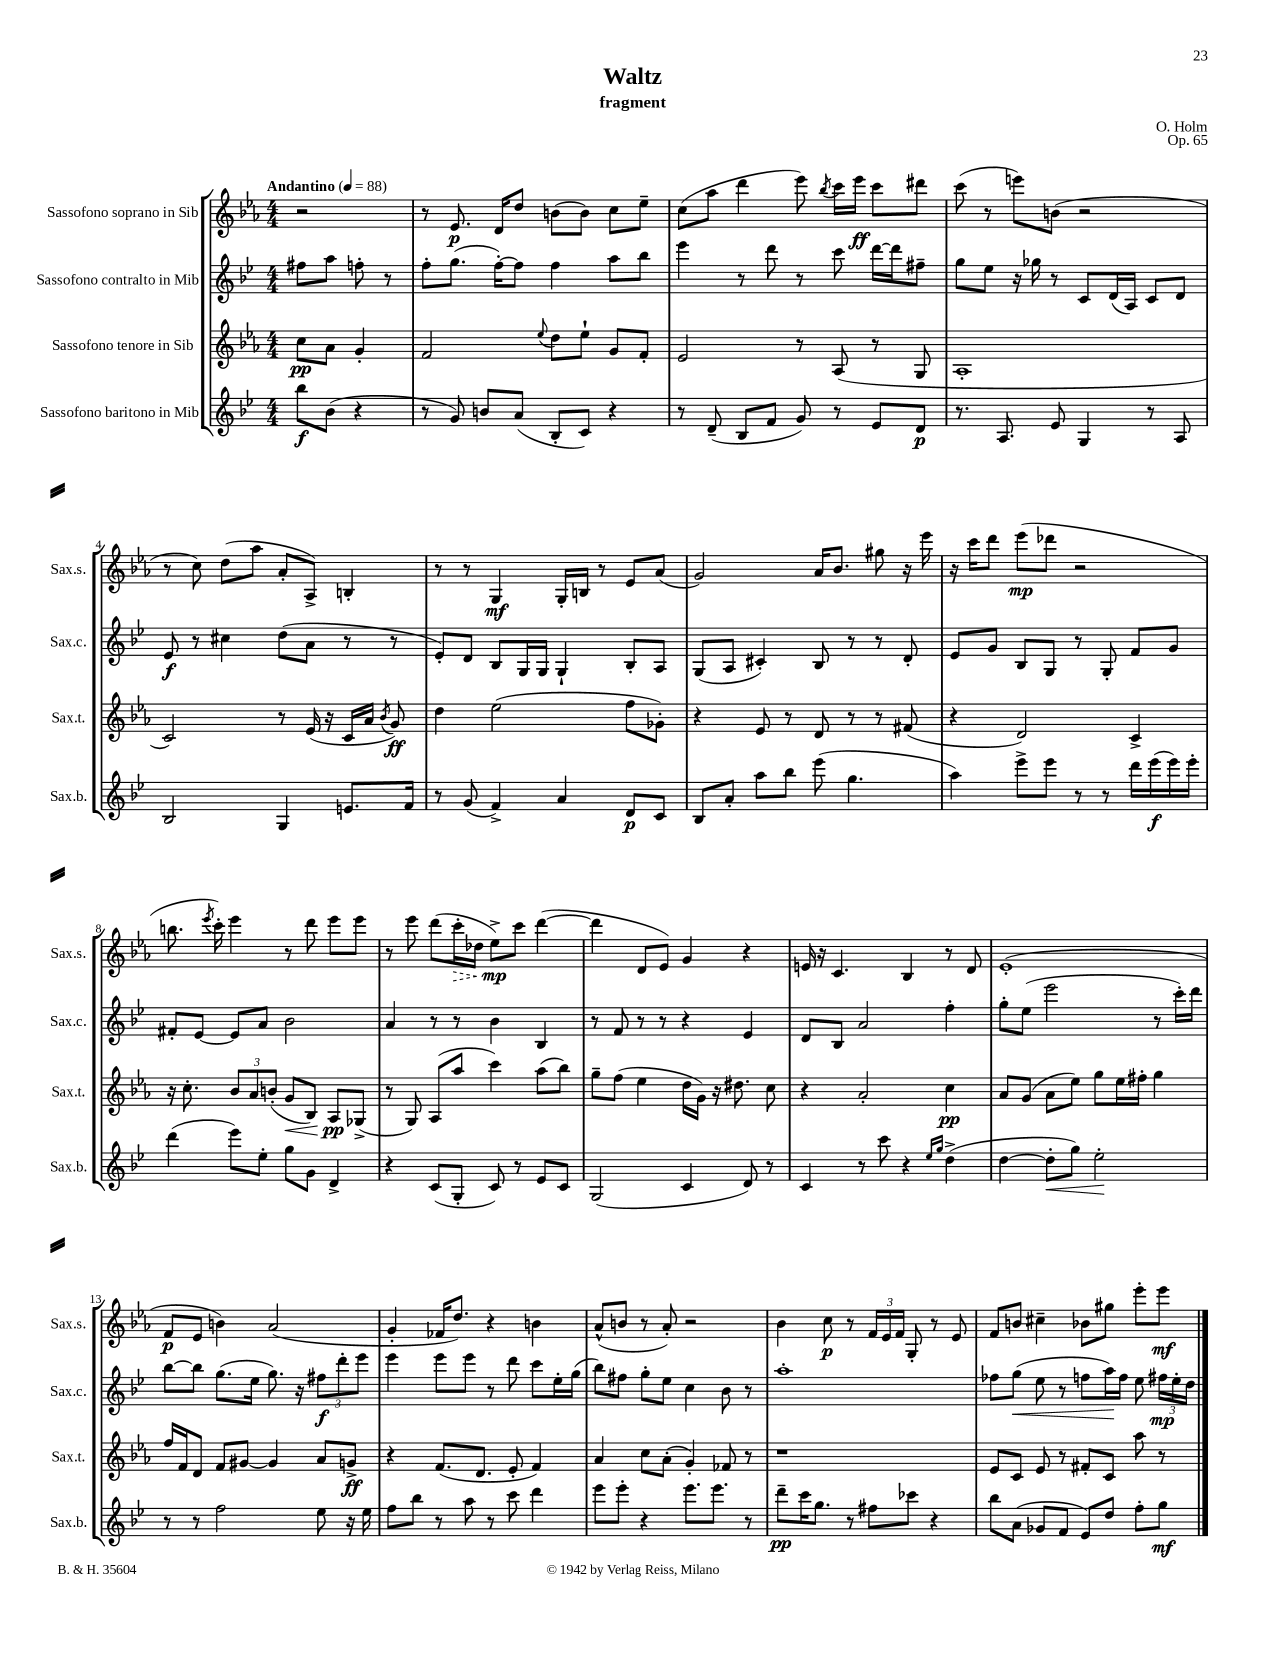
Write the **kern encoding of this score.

**kern	**dynam	**kern	**dynam	**kern	**dynam	**kern	**dynam
*part4	*part4	*part3	*part3	*part2	*part2	*part1	*part1
*staff4	*staff4	*staff3	*staff3	*staff2	*staff2	*staff1	*staff1
*I"Sassofono baritono in Mib	*	*I"Sassofono tenore in Sib	*	*I"Sassofono contralto in Mib	*	*I"Sassofono soprano in Sib	*
*I'Sax.b.	*	*I'Sax.t.	*	*I'Sax.c.	*	*I'Sax.s.	*
*clefG2	*	*clefG2	*	*clefG2	*	*clefG2	*
*k[b-e-]	*	*k[b-e-a-]	*	*k[b-e-]	*	*k[b-e-a-]	*
*M4/4	*	*M4/4	*	*M4/4	*	*M4/4	*
*MM88	*	*MM88	*	*MM88	*	*MM88	*
=	=	=	=	=	=	=	=
!	!	!	!	!	!	!LO:TX:a:B:t=Andantino	!
8bb-\L	f	8cc\L	pp	8ff#X\L	.	2r	.
(8b-\J	.	8a-\J	.	8aa\J	.	.	.
4r	.	4g'/	.	8ffn'\	.	.	.
.	.	.	.	8r	.	.	.
=1	=1	=1	=1	=1	=1	=1	=1
8r	.	2f/	.	8ff'\L	.	8r	.
8g/)	.	.	.	(8.gg\J	.	8.e-/	p
8bn/L	.	.	.	.	.	.	.
.	.	.	.	[16ff'\KL)	.	16d/KL	.
(8a/J	.	.	.	8ff\J]	.	8dd/J	.
.	.	8qqee-/	.	.	.	.	.
8B-'/L	.	8dd\L	.	4ff\	.	(8bn\L	.
8c/J)	.	8ee-`\J	.	.	.	8b\J)	.
4r	.	8g/L	.	8aa\L	.	8cc\L	.
.	.	8f'/J	.	8bb-\J	.	8ee-~\J	.
=2	=2	=2	=2	=2	=2	=2	=2
8r	.	2e-/	.	4eee-\	.	(8cc\L	.
(8d~/	.	.	.	.	.	8aa-\J	.
8B-/L	.	.	.	8r	.	4ddd\	.
8f/J	.	.	.	8ddd\	.	.	.
8g/)	.	8r	.	8r	.	8eee-\)	.
.	.	.	.	.	.	8qbb-/	.
8r	.	(8A-/	.	8ccc\	.	16ccc\LL	.
.	.	.	.	.	.	16eee-\JJ	ff
8e-/L	.	8r	.	[16ddd\LL	.	8ccc\L	.
.	.	.	.	16ddd\J]	.	.	.
8d/J	p	8G/	.	8ff#X~\J	.	8ddd#X\J	.
=3	=3	=3	=3	=3	=3	=3	=3
8.r	.	1A-'	.	8gg\L	.	(8ccc\	.
.	.	.	.	8ee-\J	.	8r	.
8.A/	.	.	.	.	.	.	.
.	.	.	.	16r	.	8eeen\L)	.
.	.	.	.	16gg-X\	.	.	.
8e-/	.	.	.	8r	.	(8bn\J	.
4G/	.	.	.	8c/L	.	2r	.
.	.	.	.	(16d/L	.	.	.
.	.	.	.	16A/JJ)	.	.	.
8r	.	.	.	8c/L	.	.	.
8A/	.	.	.	8d/J	.	.	.
!!LO:LB:g=z
=4	=4	=4	=4	=4	=4	=4	=4
2B-/	.	2c/)	.	8e-/	f	8r	.
.	.	.	.	8r	.	8cc\)	.
.	.	.	.	4cc#X\	.	(8dd\L	.
.	.	.	.	.	.	8aa-\J	.
4G/	.	8r	.	(8dd\L	.	8a-'/L	.
.	.	(16e-/	.	8a\J	.	8A-^/J)	.
.	.	16r	.	.	.	.	.
8.en/L	.	16c/LL	.	8r	.	4Bn'/	.
.	.	16a-/JJ	.	.	.	.	.
.	.	8qb-/	.	.	.	.	.
.	.	8g/)	ff	8r	.	.	.
16f/Jk	.	.	.	.	.	.	.
=5	=5	=5	=5	=5	=5	=5	=5
8r	.	4dd\	.	8e-'/L)	.	8r	.
(8g/	.	.	.	8d/J	.	8r	.
4f^/)	.	(2ee-\	.	8B-/L	.	4G/	mf
.	.	.	.	16G/L	.	.	.
.	.	.	.	16G/JJ	.	.	.
4a/	.	.	.	4G`/	.	16G'/LL	.
.	.	.	.	.	.	16Bn/JJ	.
.	.	.	.	.	.	8r	.
8d/L	p	8ff\L	.	8B-'/L	.	8e-/L	.
8c/J	.	8g-X'\J)	.	8A/J	.	(8a-/J	.
=6	=6	=6	=6	=6	=6	=6	=6
8B-/L	.	4r	.	(8G/L	.	2g/)	.
8a'/J	.	.	.	8A/J	.	.	.
8aa\L	.	8e-/	.	4c#X'/)	.	.	.
8bb-\J	.	8r	.	.	.	.	.
(8eee-\	.	8d/	.	8B-/	.	16a-/KL	.
.	.	.	.	.	.	8.b-/J	.
4.gg\	.	8r	.	8r	.	.	.
.	.	8r	.	8r	.	8gg#X\	.
.	.	(8f#X/	.	8d'/	.	16r	.
.	.	.	.	.	.	16eee-\	.
=7	=7	=7	=7	=7	=7	=7	=7
4aa\)	.	4r	.	8e-/L	.	16r	.
.	.	.	.	.	.	16ccc\KL	.
.	.	.	.	8g/J	.	8ddd\J	.
8eee-^\L	.	2d/)	.	8B-/L	.	(8eee-\L	mp
8eee-\J	.	.	.	8G/J	.	8ddd-X\J	.
8r	.	.	.	8r	.	2r	.
8r	.	.	.	8G'/	.	.	.
16ddd\LL	.	4c^/	.	8f/L	.	.	.
(16eee-\	f	.	.	.	.	.	.
16eee-\)	.	.	.	8g/J	.	.	.
16eee-'\JJ	.	.	.	.	.	.	.
!!LO:LB:g=z
=8	=8	=8	=8	=8	=8	=8	=8
(4ddd\	.	16r	.	8f#X'/L	.	8.bbn\	.
.	.	8.cc'\	.	.	.	.	.
.	.	.	.	[8e-/J	.	.	.
.	.	.	.	.	.	8qeee-/	.
.	.	.	.	.	.	16ccc'\)	.
8eee-\L)	.	12b-/L	.	8e-/L]	.	4eee-\	.
.	.	12a-/	.	.	.	.	.
8ee-'\J	.	.	.	8a/J	.	.	.
.	.	(12bn'/J	.	.	.	.	.
!	!	!	!LO:HP:b	!	!	!	!
8gg\L	.	8g/L	<	2b-\	.	8r	.
8g\J	.	8B-/J)	.	.	.	8ddd\	.
4d^/	.	8A-/L	pp	.	.	8eee-\L	.
.	.	(8G-X^/J	[	.	.	8eee-\J	.
=9	=9	=9	=9	=9	=9	=9	=9
4r	.	8r	.	4a/	.	8r	.
.	.	8G/)	.	.	.	8eee-\	.
(8c/L	.	(8A-/L	.	8r	.	(8ddd\L	.
!	!	!	!	!	!	!	!LO:HP:b
8G'/J	.	8aa-/J	.	8r	.	16ccc'\L	>
.	.	.	.	.	.	16dd-X\JJ	.
8c/)	.	4ccc\)	.	4b-\	.	8ee-^\L)	mp
8r	.	.	.	.	.	8ccc\J	]
8e-/L	.	(8aa-\L	.	4B-/	.	([4ddd\	.
8c/J	.	8bb-\J)	.	.	.	.	.
=10	=10	=10	=10	=10	=10	=10	=10
(2G/	.	8gg~\L	.	8r	.	4ddd\]	.
.	.	(8ff\J	.	8f/	.	.	.
.	.	4ee-\	.	8r	.	8d/L	.
.	.	.	.	8r	.	8e-/J)	.
4c/	.	16dd\LL	.	4r	.	4g/	.
.	.	16g\JJ)	.	.	.	.	.
.	.	16r	.	.	.	.	.
.	.	8.dd#X\	.	.	.	.	.
8d/)	.	.	.	4e-/	.	4r	.
8r	.	8cc\	.	.	.	.	.
=11	=11	=11	=11	=11	=11	=11	=11
4c/	.	4r	.	8d/L	.	16en/	.
.	.	.	.	.	.	16r	.
.	.	.	.	8B-/J	.	4.c/	.
8r	.	2a-'/	.	2a/	.	.	.
8ccc\	.	.	.	.	.	.	.
4r	.	.	.	.	.	4B-/	.
16qqee-/LL	.	.	.	.	.	.	.
16qqgg/JJ	.	.	.	.	.	.	.
(4dd^\	.	4cc\	pp	4ff'\	.	8r	.
.	.	.	.	.	.	8d/	.
=12	=12	=12	=12	=12	=12	=12	=12
[4dd\	.	8a-/L	.	8gg'\L	.	(1e-'	.
.	.	(8g/J	.	(8ee-\J	.	.	.
!	!LO:HP:b	!	!	!	!	!	!
8dd'\L]	<	8a-\L	.	2eee-\	.	.	.
8gg\J)	.	8ee-\J)	.	.	.	.	.
2ee-'\	.	8gg\L	.	.	.	.	.
.	.	16ee-\L	.	.	.	.	.
.	.	16ff#X'\JJ	.	.	.	.	.
.	.	4gg\	.	8r	.	.	.
.	.	.	.	16ccc'\LL)	.	.	.
.	.	.	.	16ddd\JJ	.	.	.
.	[	.	.	.	.	.	.
!!LO:LB:g=z
=13	=13	=13	=13	=13	=13	=13	=13
8r	.	16ff/LL	.	[8bb-\L	.	8f/L	p
.	.	16f/J	.	.	.	.	.
8r	.	8d/J	.	8bb-\J]	.	8e-/J	.
2ff\	.	8f/L	.	(8.gg\L	.	4bn\)	.
.	.	[8g#X/J	.	.	.	.	.
.	.	.	.	16ee-\Jk	.	.	.
.	.	4g#/]	.	8.gg\)	.	(2a-/	.
.	.	.	.	16r	.	.	.
8ee-\	.	8a-/L	.	12ff#X\L	f	.	.
.	.	.	.	12ddd'\	.	.	.
16r	.	8gn^/J	ff	.	.	.	.
.	.	.	.	12eee-\J	.	.	.
16ee-\	.	.	.	.	.	.	.
=14	=14	=14	=14	=14	=14	=14	=14
8ff\L	.	4r	.	4eee-\	.	4g'/	.
8bb-\J	.	.	.	.	.	.	.
8r	.	(8.f/L	.	8eee-\L	.	16f-X/KL	.
.	.	.	.	.	.	8.dd/J)	.
8aa\	.	.	.	8eee-\J	.	.	.
.	.	8.d/J	.	.	.	.	.
8r	.	.	.	8r	.	4r	.
8ccc\	.	8e-'/	.	8ddd\	.	.	.
4ddd\	.	4f/)	.	8ccc\L	.	4bn\	.
.	.	.	.	16ee-'\L	.	.	.
.	.	.	.	(16gg\JJ	.	.	.
=15	=15	=15	=15	=15	=15	=15	=15
8eee-\L	.	4a-/	.	8bb-\L)	.	(8a-^^/L	.
8eee-'\J	.	.	.	8ff#X\J	.	8bn/J	.
4r	.	8cc\L	.	8gg'\L	.	8r	.
.	.	(8a-'\J	.	8ee-\J	.	8a-'/)	.
8.eee-\L	.	4g'/)	.	4cc\	.	2r	.
8.eee-\J	.	.	.	.	.	.	.
.	.	8f-X/	.	8b-\	.	.	.
8r	.	8r	.	8r	.	.	.
=16	=16	=16	=16	=16	=16	=16	=16
8ddd~\L	pp	1r	.	1aa'	.	4b-\	.
16ccc\K	.	.	.	.	.	.	.
8.gg\J	.	.	.	.	.	.	.
.	.	.	.	.	.	8cc\	p
8r	.	.	.	.	.	8r	.
8ff#X\L	.	.	.	.	.	24f/LL	.
.	.	.	.	.	.	24e-/	.
.	.	.	.	.	.	24f/JJ	.
8ccc-X\J	.	.	.	.	.	8G'/	.
4r	.	.	.	.	.	8r	.
.	.	.	.	.	.	8e-/	.
=17	=17	=17	=17	=17	=17	=17	=17
8bb-\L	.	8e-/L	.	8ff-X\L	.	8f/L	.
!	!	!	!	!	!LO:HP:b	!	!
(8a\J	.	8c/J	.	(8gg\J	<	8bn/J	.
8g-X/L	.	8e-/	.	8ee-\	.	4cc#X~\	.
8f/J	.	8r	.	8r	.	.	.
8e-/L)	.	8f#X'/L	.	8ffn\L	.	8b-X\L	.
8dd/J	.	8c/J	.	16aa\L)	.	8gg#X\J	.
.	.	.	.	16ff\JJ	[	.	.
8ff'\L	.	8aa-\	.	8ee-\	.	8eee-'\L	.
8gg\J	mf	8r	.	24ff#X\LL	mp	8eee-\J	mf
.	.	.	.	24ee-'\	.	.	.
.	.	.	.	24dd\JJ	.	.	.
==	==	==	==	==	==	==	==
*-	*-	*-	*-	*-	*-	*-	*-
